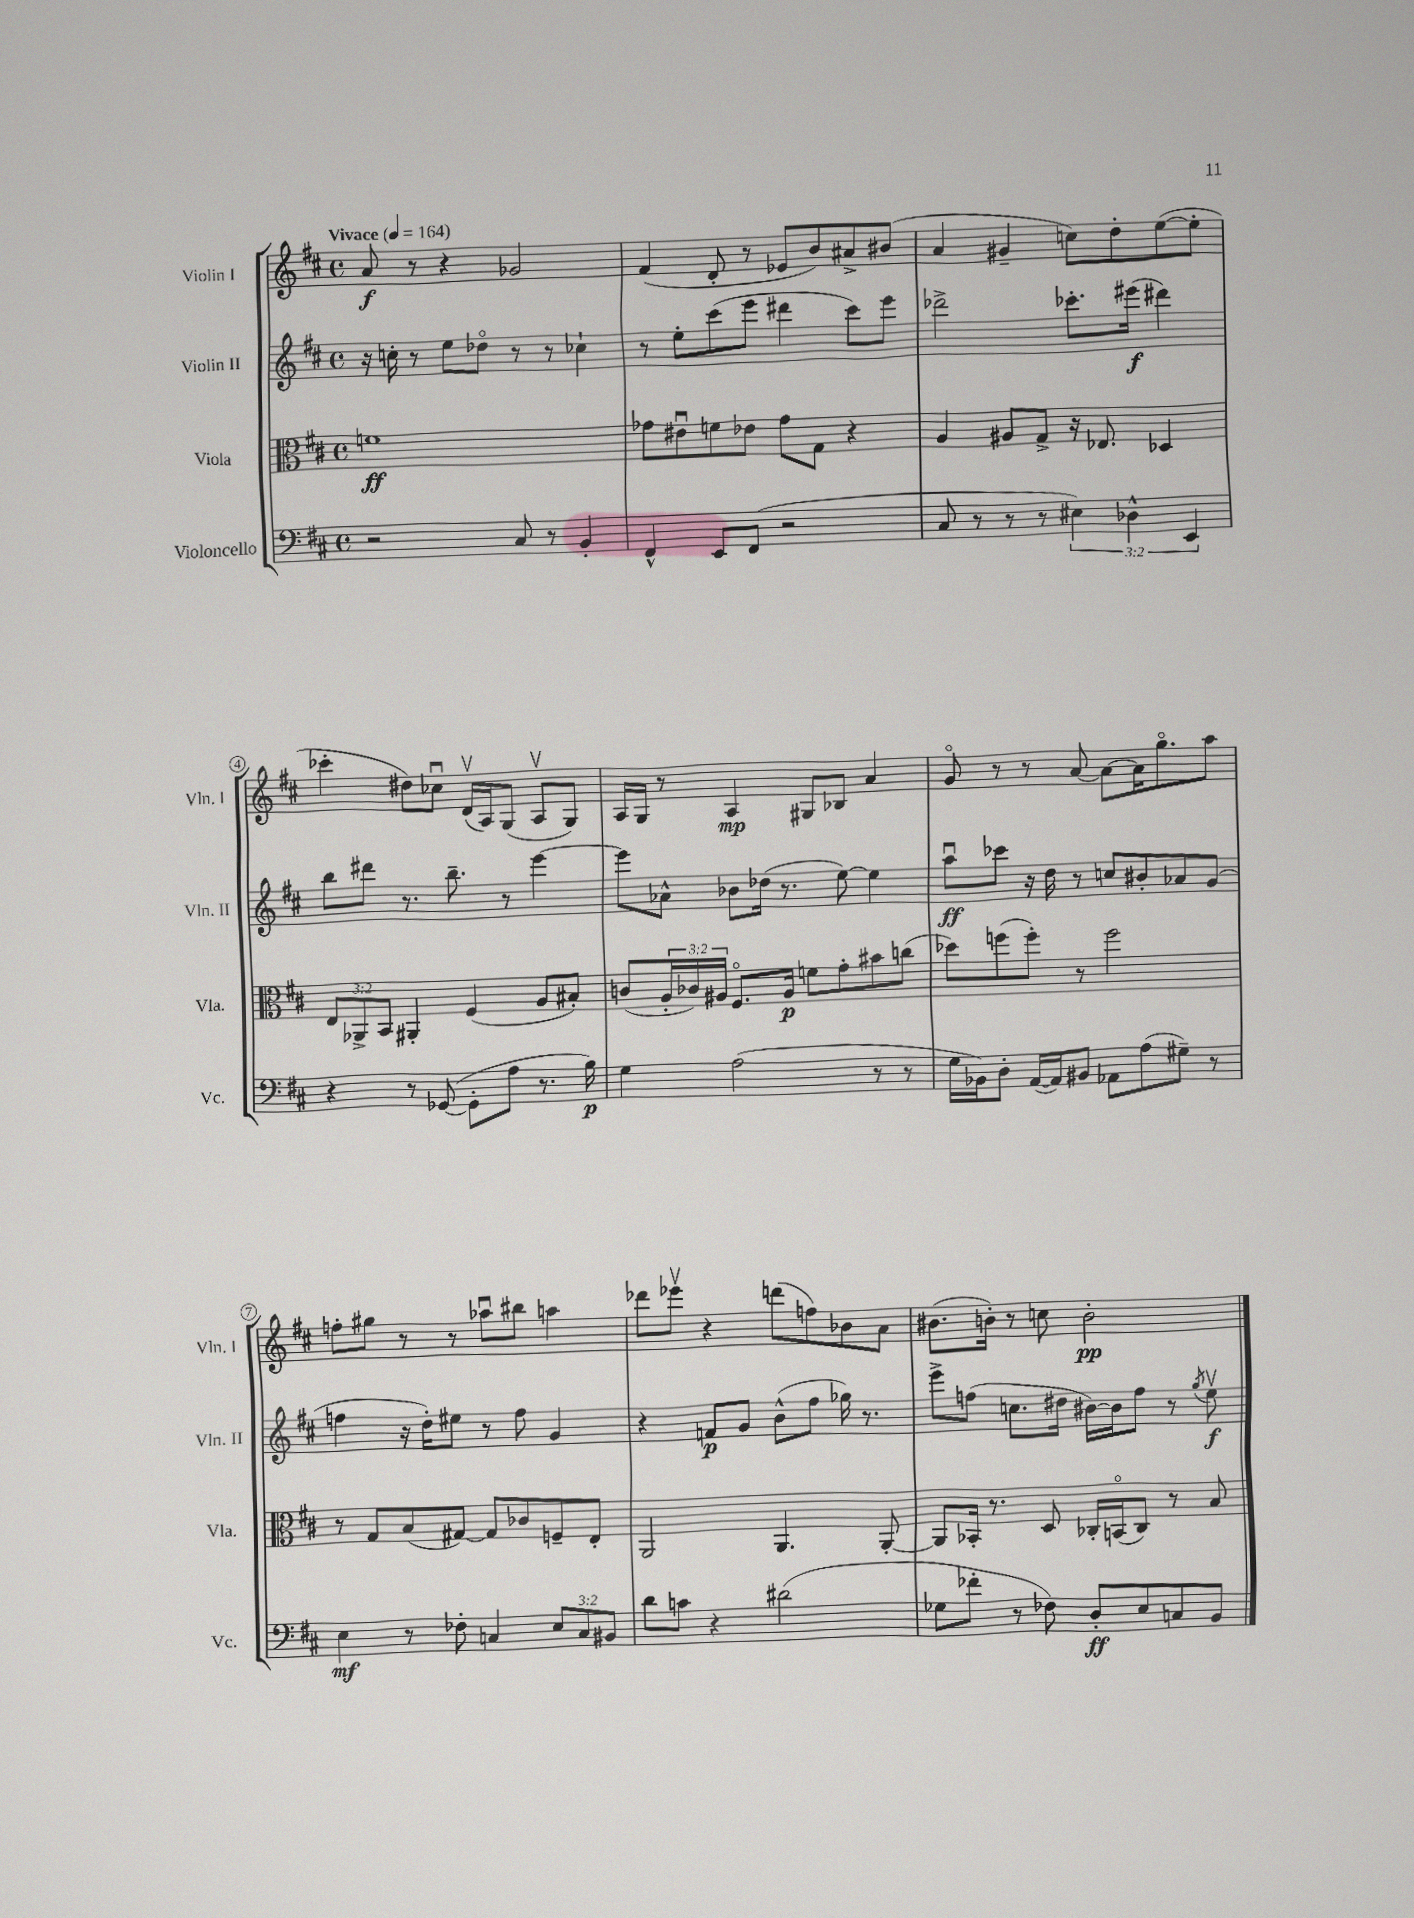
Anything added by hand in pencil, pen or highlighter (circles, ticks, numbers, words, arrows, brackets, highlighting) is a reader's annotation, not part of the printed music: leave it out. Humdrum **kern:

**kern	**kern	**kern	**kern
*staff4	*staff3	*staff2	*staff1
*clefF4	*clefC3	*clefG2	*clefG2
*k[f#c#]	*k[f#c#]	*k[f#c#]	*k[f#c#]
*M4/4	*M4/4	*M4/4	*M4/4
*met(c)	*met(c)	*met(c)	*met(c)
*MM164	*MM164	*MM164	*MM164
2r	1f	16r	8a
.	.	16cc'	.
.	.	8r	8r
.	.	8ee	4r
.	.	8dd-o	.
8C#	.	8r	2g-
8r	.	8r	.
4BB'	.	4cc-`	.
=	=	=	=
4FF#^^	8g-	8r	(4f#
.	8e#u	8ee'	.
8EE	8f	(8ccc#	8d'
(8FF#	8e-	8eee	8r
2r	8g-	4ddd#	8e-
.	8G	.	8b)
.	4r	8ccc#)	8a#^
.	.	8eee	(8b#
=	=	=	=
8C#	4A	2ddd-^	4a
8r	.	.	.
8r	8A#	.	4g#~
8r	8G^	.	.
6E#)	16r	8.ccc-'	8cc)
.	8.E-	.	.
.	.	.	8dd'
6D-^^	.	.	.
.	.	(16eee#	.
.	4D-	4ddd#)	([8ee
6EE	.	.	.
.	.	.	8ee']
=	=	=	=
4r	12E	8bb	4ccc-'
.	12AA-^	.	.
.	.	8ddd#	.
.	12BB	.	.
8r	4AA#'	8.r	8dd#)
([8GG-	.	.	8cc-u
.	.	8.bb~	.
8GG-']	(4F#	.	(16dv
.	.	.	16A)
8A	.	8r	(8G
8.r	8A	[4eee	8Av
.	8B#')	.	8G)
16B)	.	.	.
=	=	=	=
4G	(8c	8eee]	16A
.	.	.	16G
.	24A'	8a-^^	8r
.	24c-)	.	.
.	24A#	.	.
(2A	8.F#o	8b-	4A
.	.	(16dd-	.
.	16A#	8.r	.
.	8f	.	8G#
.	8g'	[8ee)	8B-
8r	8b#	4ee]	4a
8r	(8cc	.	.
=	=	=	=
16G	8dd-)	8aau	8go
16BB-)	.	.	.
8D'	(8ff	8ccc-	8r
([16AA	8ff')	16r	8r
16AA])	.	16dd	.
8BB#	8r	8r	[8a
8AA-	2ff	8cc	8a_
(8A	.	8b#'	16a]
.	.	.	8.ggo
8G#~)	.	8a-	.
8r	.	(8g	8aa
=	=	=	=
4E	8r	4ff	8ff'
.	8G	.	8gg#
8r	(8B	16r	8r
.	.	16dd')	.
8F-'	[8G#)	8ee#	8r
4C	8G#]	8r	8aa-u
.	8c-	8ff	8bb#
12E	8F~	4g	4aa
12C	.	.	.
.	8E'	.	.
12BB#	.	.	.
=	=	=	=
8d	2AA	4r	8ddd-
8c	.	.	8eee-v
4r	.	8f	4r
.	.	8g	.
(2d#	4.AA	(8b^^	(8ddd
.	.	8ff#	8ff)
.	.	16gg-)	8b-
.	.	8.r	.
.	[8AA'	.	8a
=	=	=	=
8G-	8AA]	8eee^	(8.b#
8f-'	16BB-'	(8ff	.
.	8.r	.	16b')
8r	.	8.cc	8r
8F-)	8D	.	8cc
.	.	16dd#	.
8D'	16C-'	[16b#)	2b'
.	(16BBo	16b#]	.
8E	8C-)	8ff	.
8C	8r	8r	.
.	.	8qgg	.
8BB	8B	8eev	.
==	==	==	==
*-	*-	*-	*-
